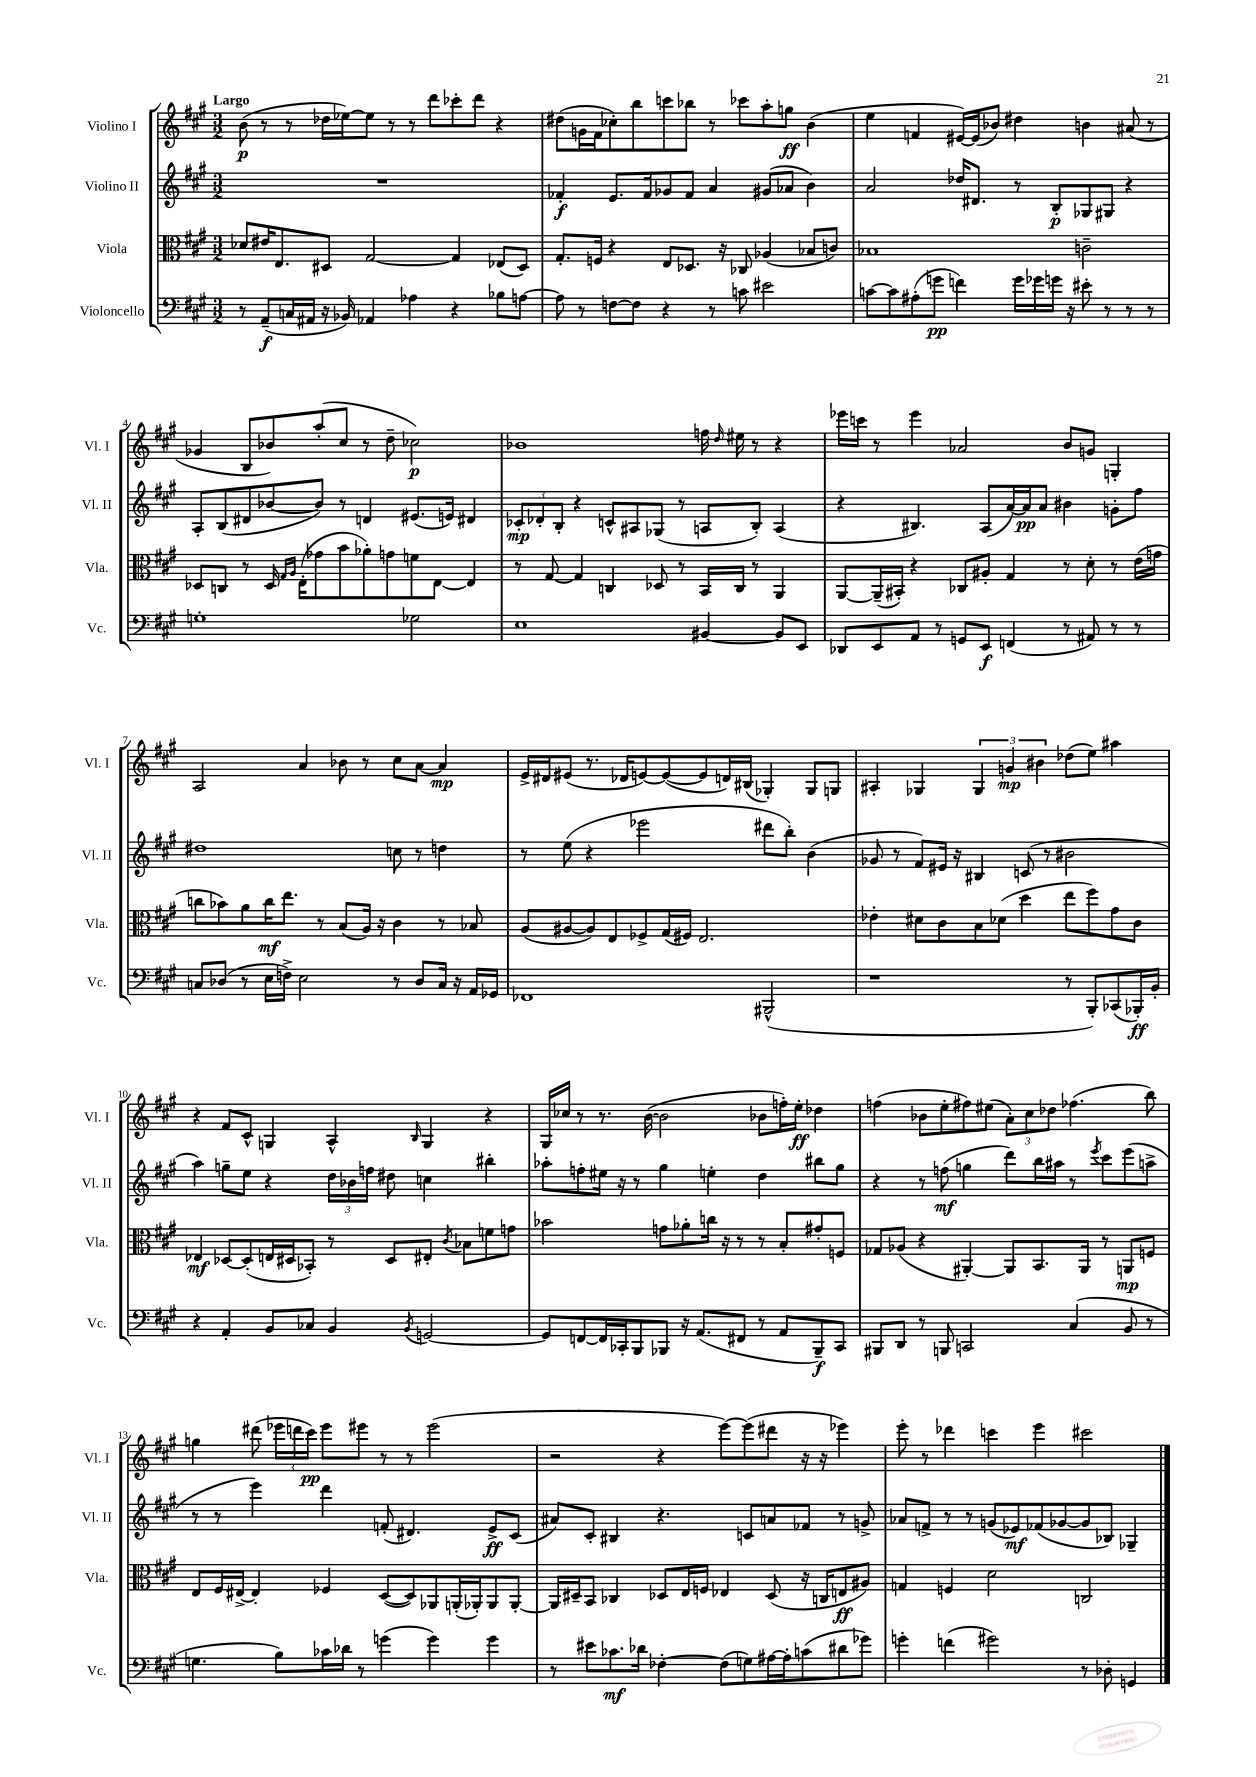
<<
\new StaffGroup <<
\new Staff = "s0" \with { instrumentName = "Violino I" shortInstrumentName = "Vl. I" } {
    \clef treble \key a \major \numericTimeSignature \time 3/2 \tempo "Largo"
    \autoBeamOff b'8\p( r8 r8 des''16[ ees''16~) ees''8] r8 r8 d'''8[ ces'''8-. d'''8] r4 |
    dis''8[( g'16 fis'16 ces''8-.) b''8 c'''8 bes''8] r8 ces'''8[ a''8-. g''8]\ff b'4( |
    e''4 f'4 eis'16[~) eis'16( bes'8]) dis''4 b'4 ais'8( r8 |
    ges'4 b8[ bes'8) a''8-.( cis''8] r8 d''8-- ces''2\p) |
    bes'1 f''16 \grace { d''16 } eis''16 r8 r4 |
    ees'''16[ c'''16] r8 ees'''4 aes'2 b'8[ g'8] g4-. |
    a2 a'4 bes'8 r8 cis''8[ a'8]~ a'4\mp |
    e'16[-> dis'16 eis'8]( r8. des'16[ e'8~) e'8~( e'8 d'16) bis16]( ges4-.) ges8[ g8] |
    ais4-. ges4 \tuplet 3/2 { ges4 g'4\mp bis'4 } des''8[( e''8]) ais''4 |
    r4 fis'8[ cis'8]-^ g4 a4-^ \grace { b16 } g4 r4 |
    gis16[ ces''16] r8 r8. b'16~( b'2 bes'8[ f''16-.) e''16]-.\ff des''4 |
    f''4( bes'8[ e''8-. fis''8) eis''8]( \tuplet 3/2 { a'8[-.) cis''8 des''8] } fes''4.( b''8) |
    g''4 dis'''8( \tuplet 3/2 { ees'''16[ d'''16 cis'''16]\pp) } ees'''8[ eis'''8] r8 r8 eis'''2( |
    r2 r4 e'''8[~) e'''8( dis'''8] r16 r16 ees'''4) |
    e'''8-. r8 des'''4 c'''4 e'''4 cis'''2 \bar "|." |
}
\new Staff = "s1" \with { instrumentName = "Violino II" shortInstrumentName = "Vl. II" } {
    \clef treble \key a \major \numericTimeSignature \time 3/2
    \autoBeamOff R1. |
    fes'4-.\f e'8.[ fes'16 ges'8 fes'8] a'4 gis'8[( aes'8] b'4) |
    a'2 des''16[ dis'8.] r8 b8[-.\p ges8 gis8] r4 |
    a8[-. b8( dis'8 bes'8~ bes'8]) r8 d'4 eis'8.[( e'16]) dis'4 |
    \tuplet 3/2 { ces'8[-.\mp des'8-. b8]-. } r4 c'8[-^ ais8 ges8]( r8 a8[ b8]-.) a4( |
    r4 bis4.) a8[( a'16~) a'16\pp a'8] bis'4 g'8[-. fis''8] |
    dis''1 c''8 r8 d''4 |
    r8 e''8( r4 ees'''2 dis'''8[ b''8]-.) b'4( |
    ges'8 r8 fis'8[) eis'16] r16 bis4 c'8( r8 bis'2 |
    a''4) g''8[-- e''8] r4 \tuplet 3/2 { d''16[ bes'16 f''16] } dis''8 c''4 bis''4-. |
    aes''8[-. f''8-. eis''16] r16 r8 gis''4 e''4-. d''4 bis''8[ gis''8] |
    r4 r8 f''8\mf( g''4 d'''8[) b''16 ais''16] r8 \acciaccatura { e'''8 } cis'''8[ e'''8( a''8]-> |
    r8 r8 e'''4) d'''4 f'8-.( dis'4.) e'8[->\ff cis'8]( |
    ais'8[) cis'8]-. bis4 r4. c'8[ a'8 fes'8] r8 g'8-> |
    aes'8[ f'8]-> r8 r8 g'8[( ees'8\mf) fes'8( ges'8~ ges'8 bes8]) ges4-- \bar "|." |
}
\new Staff = "s2" \with { instrumentName = "Viola" shortInstrumentName = "Vla." } {
    \clef alto \key a \major \numericTimeSignature \time 3/2
    \autoBeamOff des'8[ eis'16 e8. dis8] gis2~ gis4 ees8[( dis8]) |
    gis8.[-. f16] r4 e8[ des8.] r16 ces8 aes4( bes8[ c'8]) |
    bes1 c'2-- |
    des8[ c8] r8 des16 \grace { gis16[ a16] } e16[-.( ges'8 b'8 aes'8-.) g'8 f'8 e8]~ e4 |
    r8 gis8~ gis4 c4 des8 r8 b,16[ c16] r8 a,4 |
    a,8[~ a,16--( bis,16]-.) r4 ces8[ ais8]-. gis4 r8 d'8-. r8 e'16[( g'16] |
    c''8[ bes'8) a'8 c''16\mf e''8.] r8 b8[( a16]) r16 cis'4 r8 bes8 |
    a8[( ais8~ ais8) e8 fes8-> gis16( fis16]) e2. |
    ees'4-. dis'8[ cis'8 b8 des'8]( d''4 e''8[ fis''8) gis'8 cis'8] |
    ees4\mf des8[~ des8-.( e16 dis16 bes,8]-.) r8 dis8[ eis8]-. \acciaccatura { cis'8 } bes8[ f'8 g'8] |
    bes'2 g'8[ aes'8-. c''16] r16 r8 r8 b8[-. gis'8-. f8] |
    ges8[ aes8]( r4 ais,4~-.) ais,8[ b,8. ais,16] r8 a,8[\mp f8] |
    e8[ fis16 eis16]~-> eis4-. fes4 d8[~( d8) aes,8 a,16-.( aes,16-.) aes,8 aes,8]~-. |
    aes,16[ dis16-- b,8] ces4 des8[ e16 f16] ees4 des8( r16 c16[ e8\ff ais8]) |
    g4 f4 d'2 c2 \bar "|." |
}
\new Staff = "s3" \with { instrumentName = "Violoncello" shortInstrumentName = "Vc." } {
    \clef bass \key a \major \numericTimeSignature \time 3/2
    \autoBeamOff r8 a,8[--\f( c16 ais,16] r16 bes,16) aes,4 aes4 r4 bes8[ a8]~ |
    a8 r8 f8[~ f8] r4 r8 c'8 eis'2 |
    c'8[~ c'8 ais8-.( g'8]\pp f'4) g'16[ ges'16 g'16] r16 eis'8-. r8 r8 r8 |
    g1-. ges2 |
    e1 bis,4~ bis,8[ e,8] |
    des,8[ e,8 a,8] r8 g,8[ e,8]\f f,4( r8 ais,8) r8 r8 |
    c8[ des8]( r8 e16[ f16]->) e2 r8 des8[ c16] r16 a,16[ ges,16] |
    fes,1 bis,,2-^( |
    r1 r8 b,,8[-.) ces,8( bes,,16-.\ff) b,16]-. |
    r4 a,4-. b,8[ ces8] b,4 \acciaccatura { b,8 } g,2~ |
    g,8[ f,8~ f,16 ces,16-. b,,8 bes,,8] r16 a,8.[( fis,8] r8 a,8[ bes,,8--\f) ces,8] |
    bis,,8[ d,8] r8 b,,8 c,2 cis4( b,8 r8 |
    g4. b8[) ces'16 des'16] r8 g'4( g'4) g'4 |
    r8 eis'8[ ces'8.\mf des'16] fes4~-. fes8[( g8) ais16~ ais16-. c'8( dis'8 ges'8]) |
    g'4-. f'4( gis'2) r8 des8-. g,4 \bar "|." |
}
>>
>>
